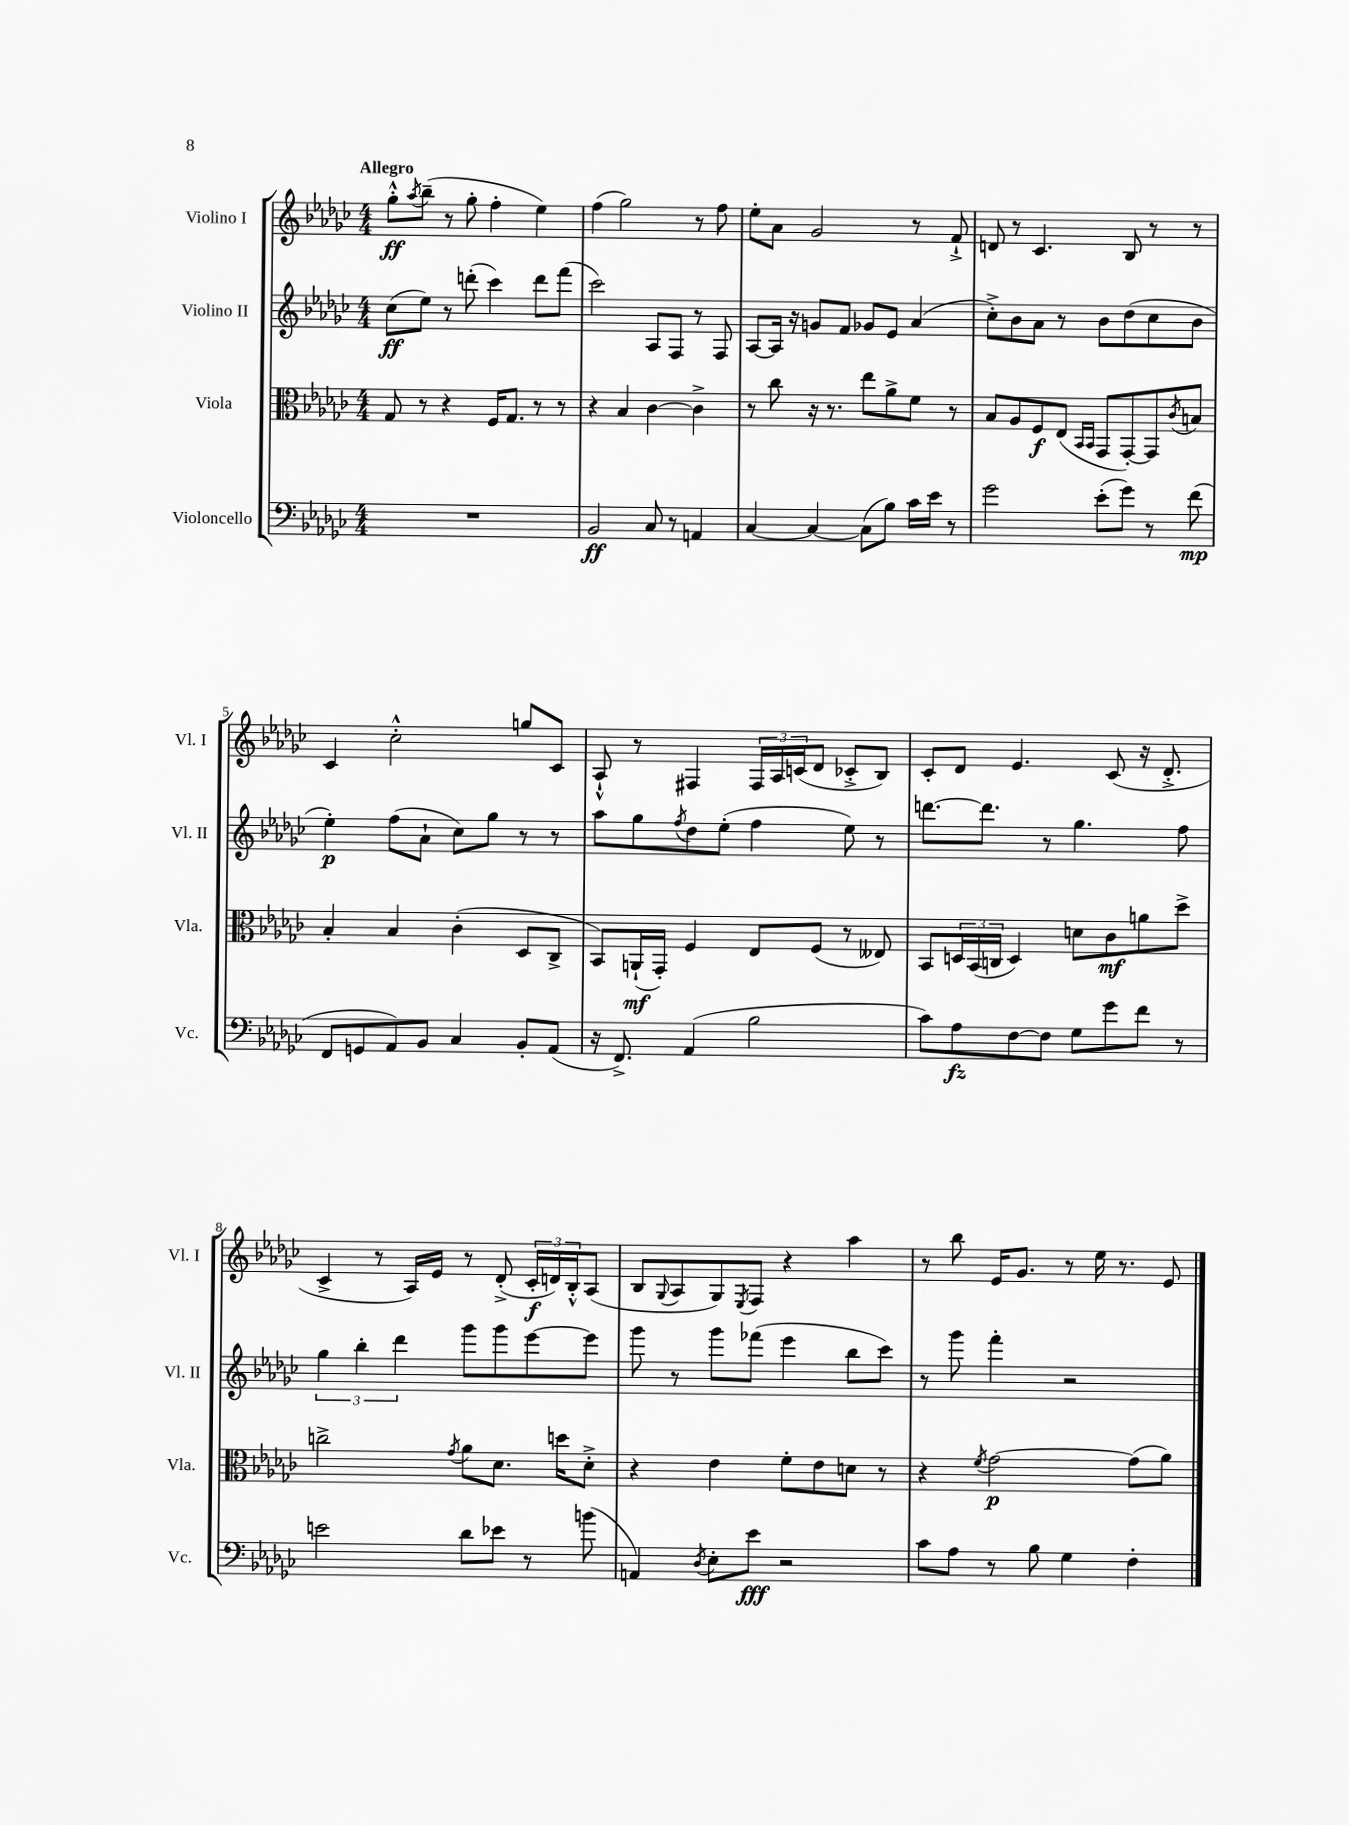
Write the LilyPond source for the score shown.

<<
\new StaffGroup <<
\new Staff = "s0" \with { instrumentName = "Violino I" shortInstrumentName = "Vl. I" } {
    \clef treble \key ges \major \numericTimeSignature \time 4/4 \tempo "Allegro"
    ges''8-.-^\ff \acciaccatura { aes''8 } bes''8--( r8 ges''8-. f''4-. ees''4) |
    f''4( ges''2) r8 f''8 |
    ees''8-. aes'8 ges'2 r8 f'8-!-> |
    d'8 r8 ces'4. bes8 r8 r8 |
    ces'4 ces''2-.-^ g''8 ces'8 |
    aes8-!-^ r8 fis4 \tuplet 3/2 { fis16 aes16 c'16( } des'8 ces'8-.-> bes8) |
    ces'8-. des'8 ees'4. ces'8( r16 des'8.-.-> |
    ces'4-> r8 aes16) ees'16 r8 des'8-.->( \tuplet 3/2 { ces'16-.\f d'16) bes16-.-^ } aes8( |
    bes8 \appoggiatura { ges8 } aes8 ges8) \acciaccatura { ees8 } f8 r4 aes''4 |
    r8 bes''8 ees'16 ges'8. r8 ees''16 r8. ees'8 \bar "|." |
}
\new Staff = "s1" \with { instrumentName = "Violino II" shortInstrumentName = "Vl. II" } {
    \clef treble \key ges \major \numericTimeSignature \time 4/4
    ces''8\ff( ees''8) r8 d'''8-.( ces'''4) d'''8 f'''8( |
    ces'''2) aes8 f8 r8 f8 |
    aes8~ aes16 r16 g'8 f'8 ges'8 ees'8 aes'4( |
    ces''8-.->) bes'8 aes'8 r8 bes'8 des''8( ces''8 bes'8 |
    ees''4-.\p) f''8( aes'8-! ces''8) ges''8 r8 r8 |
    aes''8 ges''8 \acciaccatura { f''8 } des''8 ees''8-.( f''4 ees''8) r8 |
    d'''8.~ d'''8. r8 ges''4. f''8 |
    \tuplet 3/2 { ges''4 bes''4-. des'''4 } ges'''8 ges'''8 ees'''8~ ees'''8 |
    ges'''8 r8 ges'''8 fes'''8( ees'''4 bes''8 ces'''8) |
    r8 ges'''8 f'''4-. r2 \bar "|." |
}
\new Staff = "s2" \with { instrumentName = "Viola" shortInstrumentName = "Vla." } {
    \clef alto \key ges \major \numericTimeSignature \time 4/4
    ges8 r8 r4 f16 ges8. r8 r8 |
    r4 bes4 ces'4~ ces'4-> |
    r8 ces''8 r16 r8. ees''8 aes'8-> f'8 r8 |
    bes8 aes8 f8\f ees8( \grace { bes,16 bes,16 } ges,8 ges,8~-.) ges,8 \acciaccatura { ces'8 } b8 |
    bes4-. bes4 ces'4-.( des8 ces8-> |
    bes,8) a,16-!\mf( ges,16-.) f4 ees8 f8( r8 eeses8) |
    bes,8 \tuplet 3/2 { d16 bes,16( c16 } d4) d'8 ces'8\mf a'8 des''8-> |
    c''2-> \acciaccatura { ges'8 } aes'8 des'8. d''16 des'8-.-> |
    r4 ees'4 f'8-. ees'8 d'8 r8 |
    r4 \acciaccatura { f'8 } ges'2~\p ges'8( aes'8) \bar "|." |
}
\new Staff = "s3" \with { instrumentName = "Violoncello" shortInstrumentName = "Vc." } {
    \clef bass \key ges \major \numericTimeSignature \time 4/4
    R1 |
    bes,2\ff ces8 r8 a,4 |
    ces4~ ces4~ ces8( bes8) ces'16 ees'16 r8 |
    ges'2 ees'8-.( ges'8) r8 f'8\mp( |
    f,8 g,8 aes,8) bes,8 ces4 bes,8-. aes,8( |
    r16 f,8.->) aes,4( bes2 |
    ces'8) aes8\fz f8~ f8 ges8 ges'8 f'8 r8 |
    e'2 des'8 ees'8 r8 b'8( |
    a,4) \acciaccatura { des8 } ees8-. ees'8\fff r2 |
    ces'8 aes8 r8 bes8 ges4 f4-. \bar "|." |
}
>>
>>
